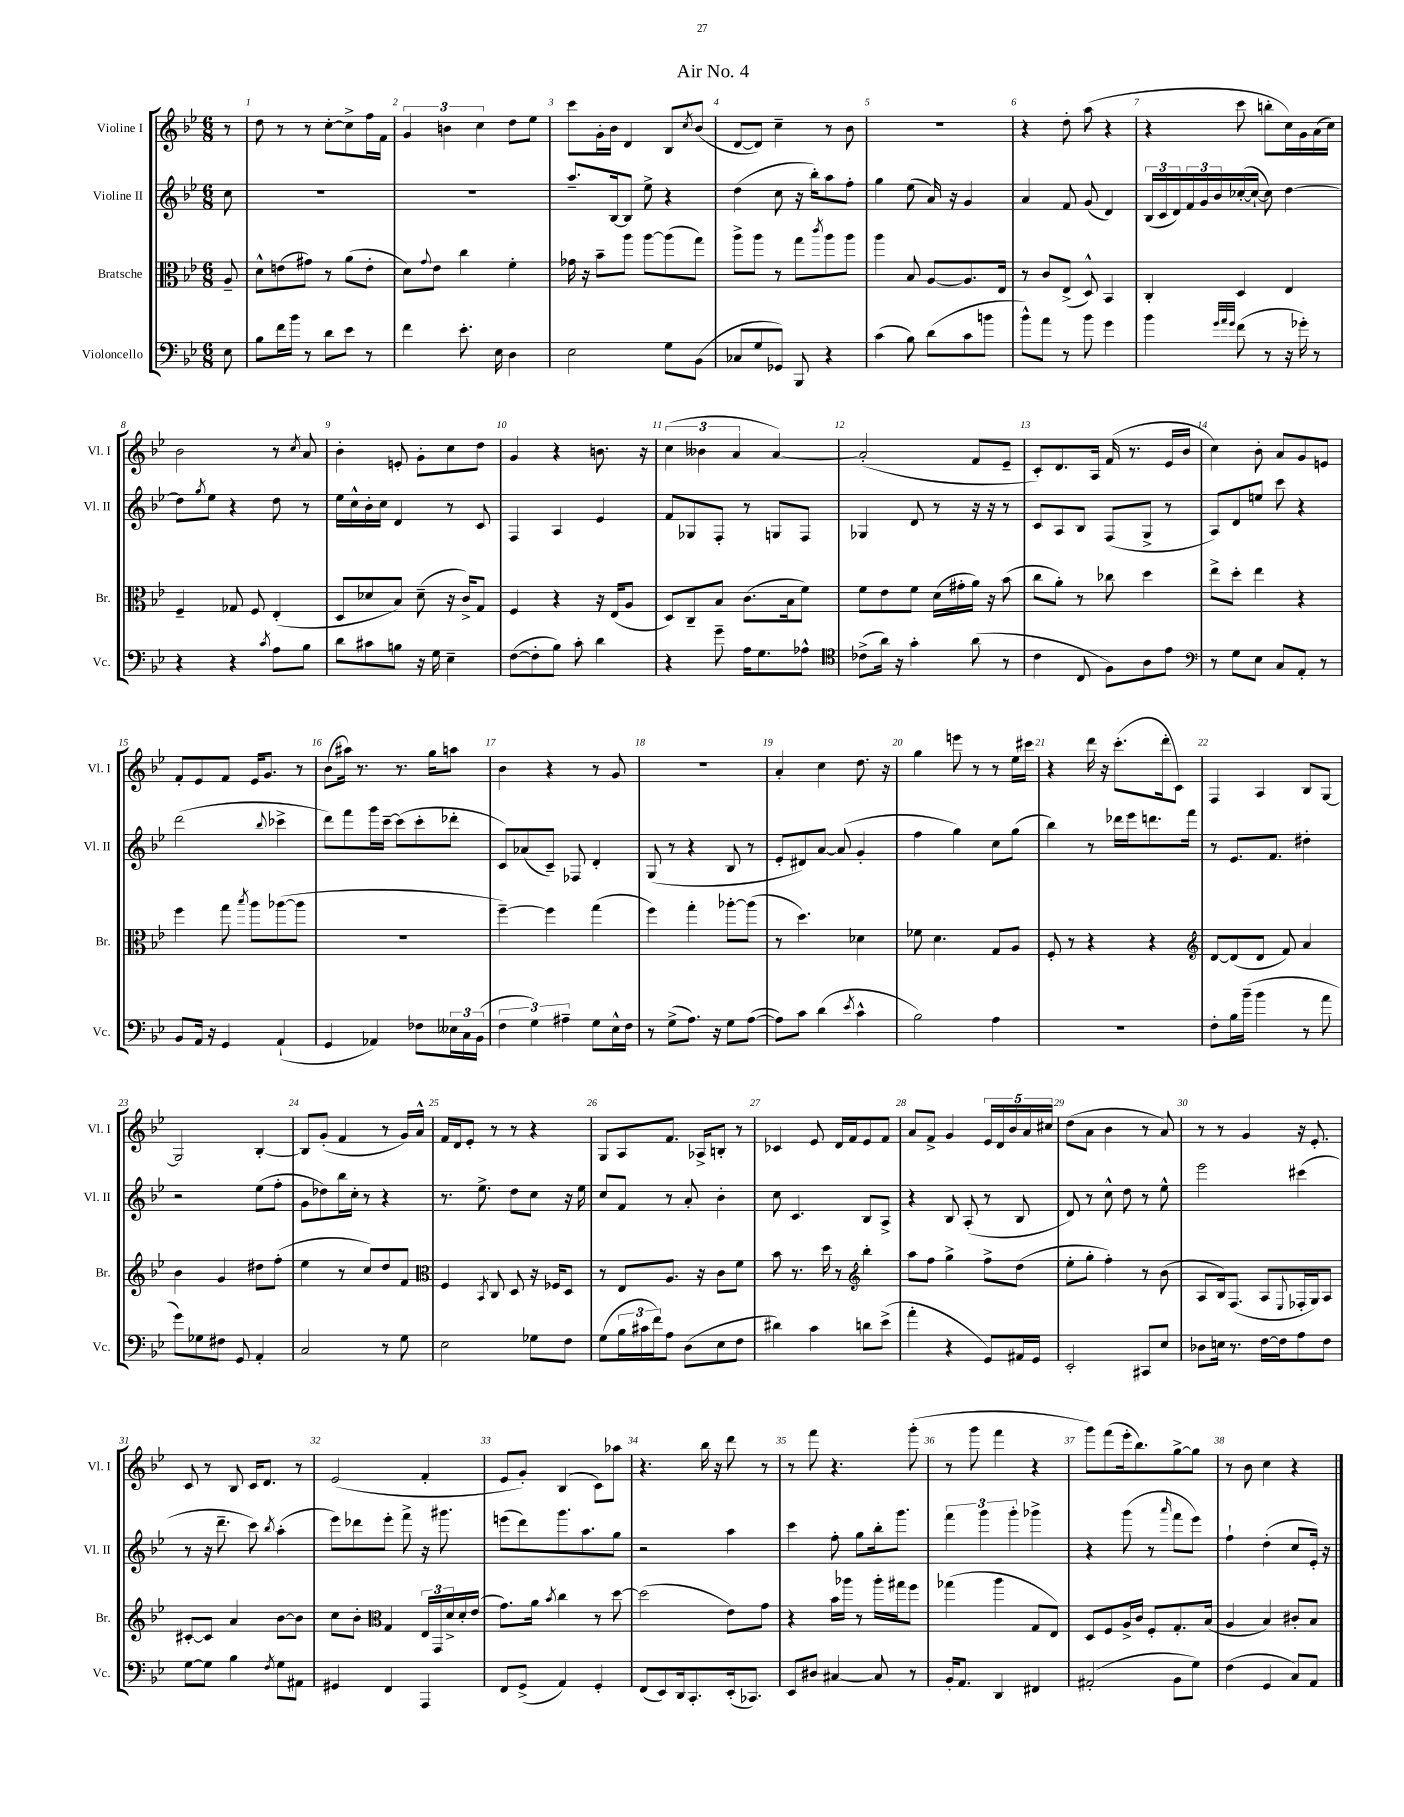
\header { title = "Air No. 4" }
<<
\new StaffGroup <<
\new Staff = "s0" \with { instrumentName = "Violine I" shortInstrumentName = "Vl. I" } {
    \clef treble \key bes \major \numericTimeSignature \time 6/8 \partial 8
    r8 |
    d''8 r8 r8 c''8~-. c''8-> f''16 f'16 |
    \tuplet 3/2 { g'4 b'4 c''4 } d''8 ees''8 |
    c'''8 g'16-. bes'16 d'4 bes8 \acciaccatura { c''8 } bes'8( |
    d'8~ d'8) c''4-- r8 bes'8 |
    R2. |
    r4 d''8-. a''8( r4 |
    r4 c'''8 b''8-. c''16) g'16 a'16( c''16) |
    bes'2 r8 \acciaccatura { c''8 } a'8 |
    bes'4-. e'8-. g'8-. c''8 d''8 |
    g'4 r4 b'8. r16 |
    \tuplet 3/2 { c''4( beses'4 a'4 } a'4~) |
    a'2-.( f'8 ees'8-- |
    c'8-.) d'8. a16 f'16( r8. ees'16 bes'16 |
    c''4) bes'8-. a'8 g'8 e'8 |
    f'8-. ees'8 f'8 ees'16 g'8. r8 |
    bes'8( ais''16) r8. r8. g''16 a''8 |
    bes'4 r4 r8 g'8 |
    R2. |
    a'4-. c''4 d''8. r16 |
    g''4 e'''8 r8 r8 ees''16 cis'''16 |
    r4 d'''16 r16 c'''8.-.( d'''16-. c'8) |
    f4 a4 bes8 g8~ |
    g2 bes4~-. |
    bes8 g'8-.( f'4 r8 g'16) a'16-^ |
    f'16 d'16 ees'8-. r8 r8 r4 |
    g8 a8 f'8. aes16-> b8-. r8 |
    ces'4 ees'8 d'16 f'16 ees'8 f'8 |
    a'8 f'8-> g'4 \tuplet 5/4 { ees'16 d'16 bes'16 a'16 cis''16 } |
    d''8( a'8 bes'4 r8 a'8) |
    r8 r8 g'4 r16 ees'8.-. |
    c'8 r8 bes8 c'16 d'8. r8 |
    ees'2( f'4-. |
    ees'8 g'8-.) bes4( c'8) aes''8 |
    r4. bes''16 r16 d'''8 r8 |
    r8 f'''8 r4. g'''8-.( |
    r8 g'''8 f'''4 r4 |
    g'''8) f'''8( ees'''16-. bes''8.) g''8~-> g''8 |
    r8 bes'8 c''4 r4 \bar "|." |
}
\new Staff = "s1" \with { instrumentName = "Violine II" shortInstrumentName = "Vl. II" } {
    \clef treble \key bes \major \numericTimeSignature \time 6/8 \partial 8
    c''8 |
    R2. |
    R2. |
    a''8.-- bes16~ bes8 ees''8-> r4 |
    d''4( c''8 r16 bes''16-.) a''8 f''8-. |
    g''4 ees''8( a'16) r16 g'4 |
    a'4 f'8 g'8( d'4) |
    \tuplet 3/2 { bes16( c'16 d'16) } \tuplet 3/2 { f'16 g'16 bes'16 } ces''16~-.( ces''16~-! ces''8) d''4~ |
    d''8 \acciaccatura { g''8 } ees''8 r4 d''8 r8 |
    ees''16 c''16-^ bes'16-. c''16 d'4 r8 c'8 |
    f4 a4 ees'4 |
    f'8 ges8 f8-. r8 g8 f8 |
    ges4 d'8 r8 r16 r16 r8 |
    c'8 a8 bes8 f8( g8-> r8 |
    a8) d'8 e''8 c'''8 r4 |
    d'''2( \appoggiatura { bes''8 } ces'''4-> |
    d'''8) f'''8 g'''16 c'''16~-- c'''8( c'''8-. des'''8-. |
    c'8) aes'8( c'8--) fes8 d'4-. |
    g8( r8 r4 bes8 r8 |
    ees'8-. dis'8) a'8~ a'8( g'4-. |
    f''4 g''4) c''8 g''8( |
    bes''4) r8 des'''16 ees'''16 d'''8. f'''16 |
    r8 ees'8. f'8. dis''4-. |
    r2 ees''8( f''8-. |
    g'8 des''8) bes''16 c''16-. r8 r4 |
    r8. ees''8.-> d''8 c''8 r16 ees''16 |
    c''8 f'8 r8 a'8-. bes'4-. |
    c''8 c'4. bes8 a8-> |
    r4 bes8 a8-.( r8 bes8 |
    d'8) r8 c''8-^ d''8 r8 ees''8-^ |
    ees'''2 cis'''4( |
    r8 r16 d'''8.-- c'''8) \acciaccatura { bes''8 } a''4-.( |
    ees'''8) des'''8 ees'''8-. f'''8-> r16 gis'''8. |
    e'''8( d'''8) g'''8. a''8. g''8 |
    r2 a''4 |
    c'''4 f''8-. g''8 bes''16-. g'''8. |
    \tuplet 3/2 { f'''4 g'''4 g'''4-. } ges'''4-> |
    r4 g'''8( r8 \grace { a'''16 } f'''8 ees'''8) |
    f''4-! d''4-.( c''8 ees'16-.) r16 \bar "|." |
}
\new Staff = "s2" \with { instrumentName = "Bratsche" shortInstrumentName = "Br." } {
    \clef alto \key bes \major \numericTimeSignature \time 6/8 \partial 8
    a8-- |
    d'8-^ e'8( gis'8) r8 a'8( e'8-. |
    d'8) \appoggiatura { g'8 } ees'8 c''4 f'4-. |
    ges'16 r16 bes'8-- a''8 a''8~ a''8( g''8) |
    a''8-> a''8 r8 g''8 \acciaccatura { c'''8 } a''8 a''8 |
    a''4 bes8 a8~ a8. ees16 |
    r8 c'8 ees8->( d8-^) bes,4 |
    c4-. d4 ees4 |
    f4-- ges8 f8 ees4-.( |
    d8 des'8 bes8) des'8--( r16 c'16->) g8 |
    f4 r4 r16 ees16( a8 |
    d8) c8-- bes8 c'8.( bes16 f'8) |
    f'8 ees'8 f'8 d'16( gis'16-. a'16) r16 bes'8( |
    c''8 a'8-.) r8 ces''8 d''4 |
    ees''8-> d''8-. ees''4 r4 |
    f''4 g''8 \acciaccatura { bes''8 } a''8 aes''8~( aes''8 |
    R2. |
    f''4~--) f''4 g''4( |
    f''4) g''4-. aes''8~-. aes''8( |
    r8 d''4.) des'4 |
    fes'8 d'4. g8 a8 |
    f8-. r8 r4 r4 |
    \clef treble d'8~ d'8( d'8 f'8) a'4 |
    bes'4 g'4 dis''8 f''8-.( |
    ees''4 r8 c''8) d''8 f'8 |
    \clef alto f4 \acciaccatura { bes,8 } c8 d8 r16 fes16 d8 |
    r8 ees8 a8. r16 c'8 f'8 |
    bes'8 r8. d''16 r8 \clef treble bes''4-. |
    a''8 f''8 g''4-> f''8-> d''8( |
    ees''8-. g''8-. f''4-.) r8 bes'8( |
    a8 bes16) f8.( a8 \appoggiatura { ees8 } fes16-. g16) a8 |
    cis'8~-. cis'8 a'4 bes'8~ bes'8 |
    c''8 bes'8-. \clef alto g4 \tuplet 3/2 { ees16 g,16 d'16-> } d'16-. ees'16( |
    g'8.) a'16 \acciaccatura { bes'8 } c''4 r8 d''8~ |
    d''2( ees'8) g'8 |
    r4 bes'16 aes''16 r8 aes''16-. gis''16 f''8 |
    ges''4( a''4 g8 ees8) |
    d8 f8 a16-> c'16 f8-. g8.-. bes16( |
    a4 bes4) cis'8-. bes8 \bar "|." |
}
\new Staff = "s3" \with { instrumentName = "Violoncello" shortInstrumentName = "Vc." } {
    \clef bass \key bes \major \numericTimeSignature \time 6/8 \partial 8
    ees8 |
    bes8 f'16 bes'16 r8 d'8 ees'8 r8 |
    f'4 ees'8.-. ees16 d4 |
    ees2 g8 bes,8( |
    ces8 g8 ges,8) bes,,8 r4 |
    c'4( bes8) d'8( c'8 b'8 |
    bes'8-^) a'8 r8 bes'8 g'4 |
    bes'4 \grace { g'32 a'32 g'32 } f'8( r8 r16 ges'16-.) r8 |
    r4 r4 \acciaccatura { c'8 } a8 bes8 |
    d'8 cis'8 b8 r16 g16 ees4-- |
    f8~( f8-. bes8) c'8-. d'4 |
    r4 g'8-- a16 g8. aes8-^ |
    \clef tenor ces'8->( a'16) r16 g'4-. a'8( r8 |
    c'4 c8 f8) a8 ees'8 |
    \clef bass r8 g8 ees8 c8 a,8-. r8 |
    bes,8 a,16 r16 g,4 a,4-!( |
    g,4 aes,4) fes8 \tuplet 3/2 { eeses16 c16 bes,16( } |
    \tuplet 3/2 { f4 g4) ais4-- } g8 ees16-^ f16 |
    r8 g8->( a8.) r16 g8 a8~( |
    a8) c'8 d'4( \acciaccatura { ees'8 } c'4-^ |
    bes2) a4 |
    R2. |
    f8-. bes16 bes'16--( bes'4 r8 a'8 |
    g'8) ges8 fis8 g,8 a,4-. |
    c2 r8 g8 |
    ees2 ges8 f8 |
    g8( \tuplet 3/2 { bes16 cis'16 f'16) } a8 d8( ees8 f8 |
    dis'4) c'4 d'8 ees'8->( |
    a'4-. r4 g,8) ais,16 g,16 |
    ees,2-. cis,8 ees8 |
    des8 e16 r8. f16~ f16 a8 f8 |
    g8~ g8 bes4 \acciaccatura { f8 } g8 ais,8 |
    gis,4 f,4 a,,4 |
    f,8 g,8->( a,4) g,4-. |
    f,8( ees,8) d,16 c,8.-. ees,16-.( ces,8.) |
    ees,8 dis8 cis4~ cis8 r8 |
    bes,16-. a,8. d,4 fis,4 |
    ais,2-.( bes,8 g8) |
    f4( g,4 c8) a,8 \bar "|." |
}
>>
>>
\layout { \context { \Score \override BarNumber.break-visibility = ##(#f #t #t) barNumberVisibility = #all-bar-numbers-visible } }
